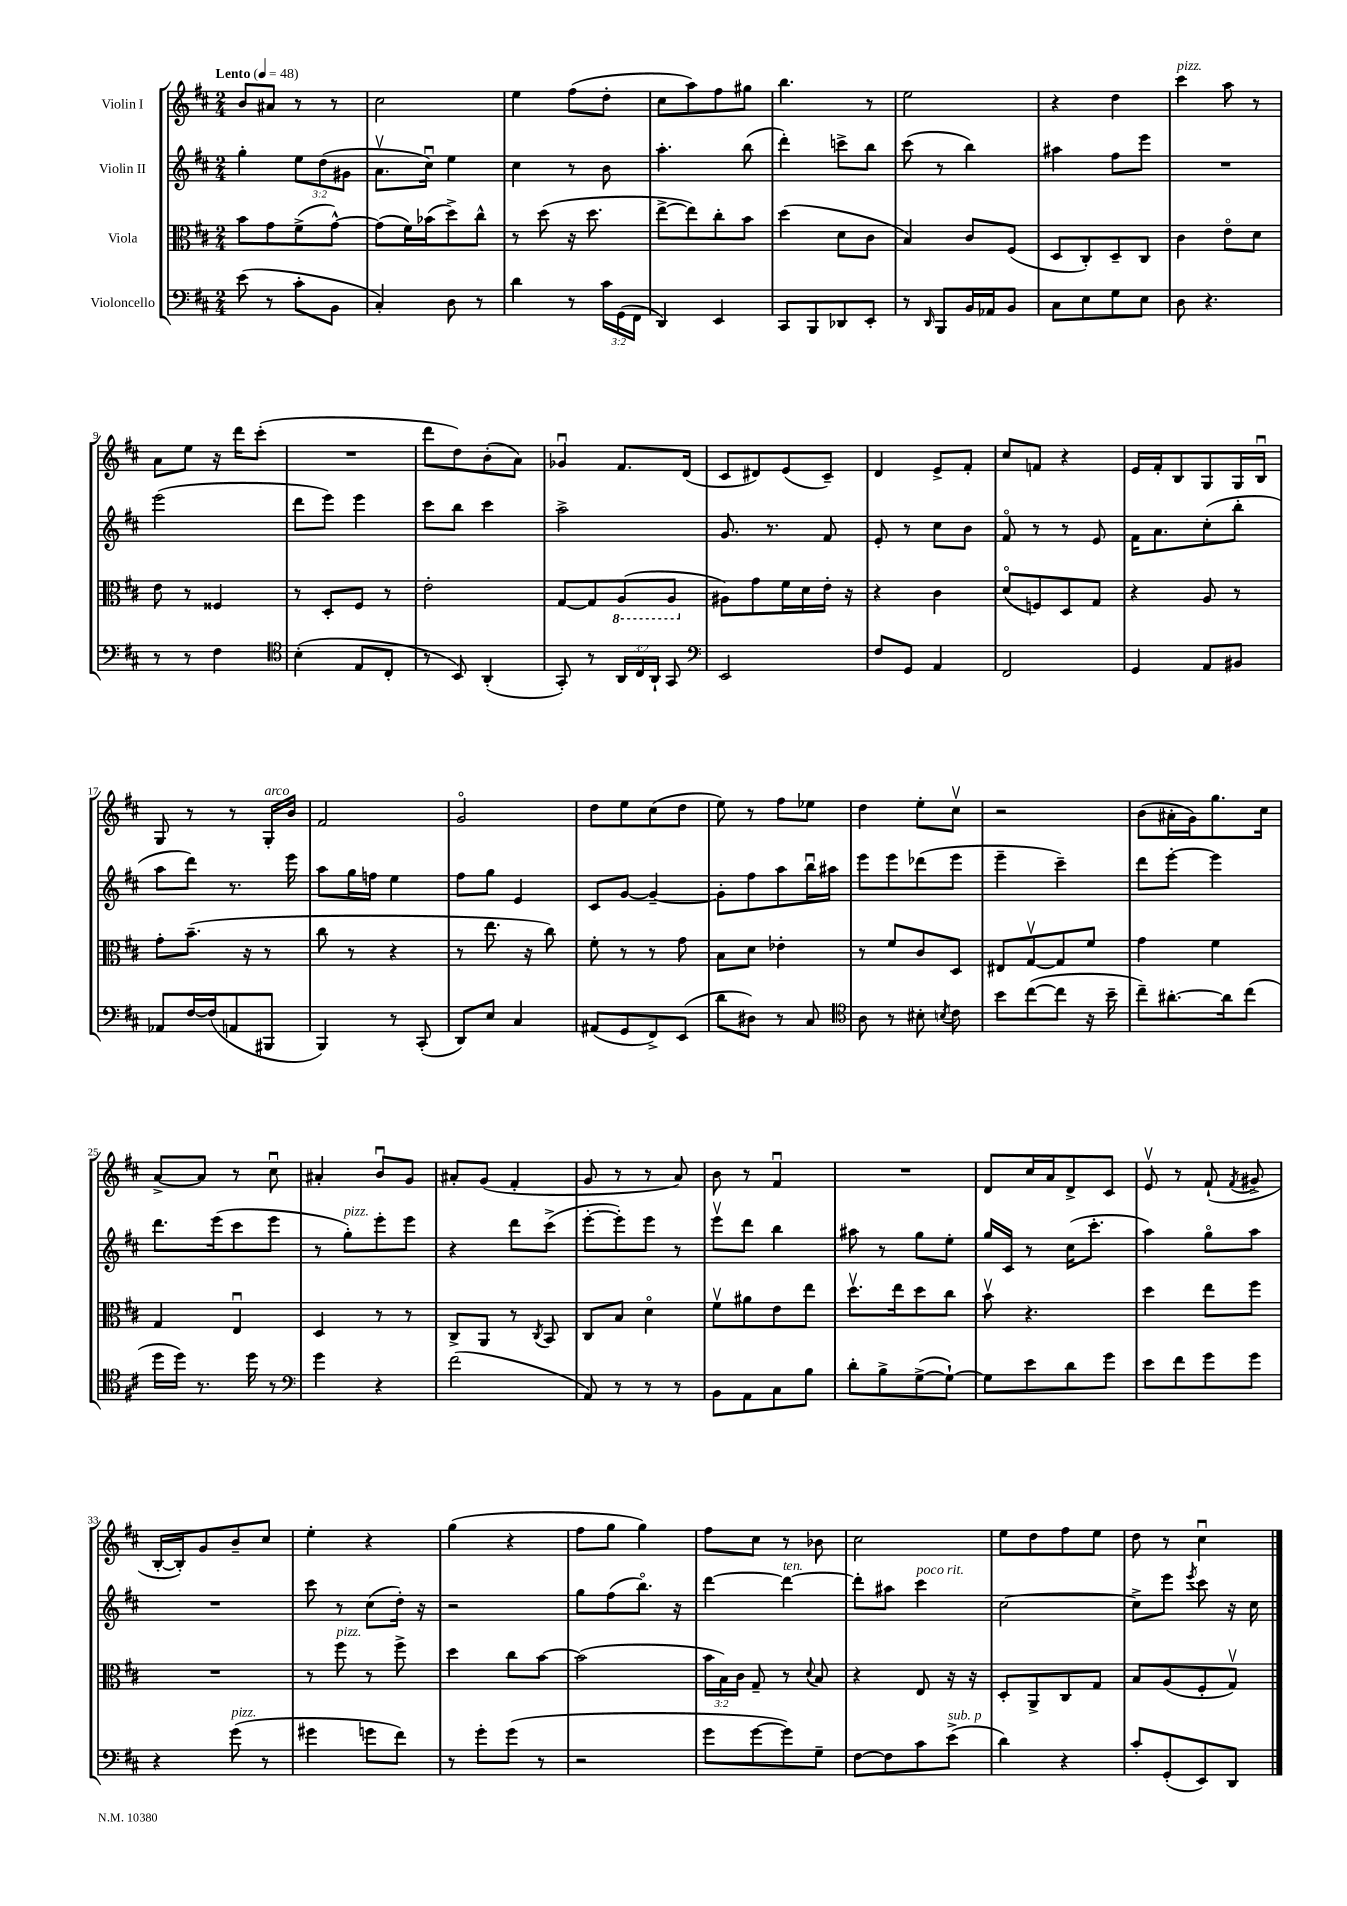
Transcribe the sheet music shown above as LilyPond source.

<<
\new StaffGroup <<
\new Staff = "s0" \with { instrumentName = "Violin I" } {
    \clef treble \key d \major \numericTimeSignature \time 2/4 \tempo "Lento" 4 = 48
    \autoBeamOff b'8[ ais'8] r8 r8 |
    cis''2 |
    e''4 fis''8[( d''8]-. |
    cis''8[ a''8) fis''8 gis''8] |
    b''4. r8 |
    e''2 |
    r4 d''4 |
    cis'''4^\markup { \italic "pizz." } a''8 r8 |
    a'8[ e''8] r16 d'''16[ cis'''8]-.( |
    R2 |
    d'''8[ d''8) b'8-.( a'8]) |
    ges'4\downbow fis'8.[ d'16]( |
    cis'8[ dis'8) e'8( cis'8]--) |
    d'4 e'8[-> fis'8]-. |
    cis''8[ f'8] r4 |
    e'16[ fis'16-. b8 g8 g16 b16]\downbow |
    g8 r8 r8 g16[-.^\markup { \italic "arco" } b'16] |
    fis'2 |
    g'2\flageolet |
    d''8[ e''8 cis''8( d''8] |
    e''8) r8 fis''8[ ees''8] |
    d''4 e''8[-. cis''8]\upbow |
    r2 |
    b'8[( ais'16-. g'16) g''8. cis''16] |
    a'8[~-> a'8] r8 cis''8\downbow |
    ais'4-. b'8[\downbow g'8] |
    ais'8[-. g'8]( fis'4-. |
    g'8 r8 r8 a'8) |
    b'8 r8 fis'4\downbow |
    R2 |
    d'8[ cis''16 a'16 d'8-> cis'8] |
    e'8\upbow r8 fis'8-!( \acciaccatura { fis'8 } gis'8-> |
    b16[~-. b16-.) g'8 b'8-- cis''8] |
    e''4-. r4 |
    g''4( r4 |
    fis''8[ g''8] g''4) |
    fis''8[ cis''8] r8 bes'8 |
    cis''2 |
    e''8[ d''8 fis''8 e''8] |
    d''8 r8 cis''4\downbow \bar "|." |
}
\new Staff = "s1" \with { instrumentName = "Violin II" } {
    \clef treble \key d \major \numericTimeSignature \time 2/4 \override Staff.TupletNumber.text = #tuplet-number::calc-fraction-text
    \autoBeamOff g''4-. \tuplet 3/2 { e''8[ d''8( gis'8] } |
    a'8.[\upbow cis''16]\downbow) e''4 |
    cis''4 r8 b'8 |
    a''4.-. b''8( |
    d'''4-.) c'''8[-> b''8] |
    cis'''8( r8 b''4) |
    ais''4 fis''8[ e'''8] |
    R2 |
    e'''2( |
    d'''8[ e'''8]) e'''4 |
    cis'''8[ b''8] cis'''4 |
    a''2-> |
    g'8. r8. fis'8 |
    e'8-. r8 cis''8[ b'8] |
    fis'8\flageolet r8 r8 e'8 |
    fis'16[ a'8. cis''8-.( b''8]-. |
    a''8[ d'''8]) r8. e'''16 |
    a''8[ g''16 f''16] e''4 |
    fis''8[ g''8] e'4 |
    cis'8[ g'8]~ g'4~-- |
    g'8[-. fis''8 a''8 b''16\downbow ais''16] |
    e'''8[ e'''8 des'''8( e'''8] |
    e'''4-- cis'''4--) |
    d'''8[ e'''8]~-. e'''4 |
    d'''8.[ e'''16( cis'''8 e'''8] |
    r8 g''8[-.^\markup { \italic "pizz." }) e'''8-. e'''8] |
    r4 d'''8[ cis'''8]->( |
    e'''8[~-. e'''8-.) e'''8] r8 |
    e'''8[\upbow d'''8] b''4 |
    ais''8 r8 g''8[ e''8]-. |
    g''16[ cis'16] r8 cis''16[( cis'''8.]-. |
    a''4) g''8[\flageolet a''8] |
    R2 |
    cis'''8 r8 cis''8[( d''16]-.) r16 |
    r2 |
    g''8[ fis''8( b''8.]\flageolet) r16 |
    d'''4~ d'''4~^\markup { \italic "ten." } |
    d'''8[-. ais''8] cis'''4^\markup { \italic "poco rit." } |
    cis''2~ |
    cis''8[-> e'''8] \acciaccatura { e'''8 } cis'''8 r16 cis''16 \bar "|." |
}
\new Staff = "s2" \with { instrumentName = "Viola" } {
    \clef alto \key d \major \numericTimeSignature \time 2/4 \override Staff.TupletNumber.text = #tuplet-number::calc-fraction-text
    \autoBeamOff b'8[ g'8 fis'8->( g'8]~-^) |
    g'8[( fis'16) bes'16( d''8->) cis''8]-^ |
    r8 d''8( r16 d''8. |
    e''8[~-> e''8) cis''8-. b'8] |
    d''4( d'8[ cis'8] |
    b4) cis'8[ fis8]( |
    d8[ cis8-.) d8-- cis8] |
    cis'4 e'8[\flageolet d'8] |
    e'8 r8 fisis4 |
    r8 d8[-. fis8] r8 |
    e'2-. |
    g8[~ g8 \ottava #-1 a,8( a,8] \ottava #0 |
    ais8[) g'8 fis'16 d'16 e'16]-. r16 |
    r4 cis'4 |
    d'8[\flageolet( f8) d8 g8] |
    r4 a8 r8 |
    g'8[-. b'8.]--( r16 r8 |
    cis''8 r8 r4 |
    r8 e''8. r16 cis''8) |
    fis'8-. r8 r8 g'8 |
    b8[ d'8] ees'4-. |
    r8 fis'8[ cis'8 d8] |
    eis8[ g8~\upbow g8 fis'8] |
    g'4 fis'4 |
    g4 e4\downbow |
    d4 r8 r8 |
    cis8[-> a,8] r8 \acciaccatura { cis8 } b,8 |
    cis8[ b8] d'4\flageolet |
    fis'8[\upbow ais'8 e'8 e''8] |
    d''8.[\upbow e''16 d''8 cis''8] |
    b'8\upbow r4. |
    d''4 e''8[ fis''8] |
    R2 |
    r8 fis''8^\markup { \italic "pizz." } r8 fis''8-> |
    d''4 cis''8[ b'8]~ |
    b'2( |
    \tuplet 3/2 { b'16[ b16) cis'16] } g8-- r8 \appoggiatura { d'8 } b8 |
    r4 e8 r16 r16 |
    d8[-. a,8-> cis8 g8] |
    b8[ a8( fis8-. g8]\upbow) \bar "|." |
}
\new Staff = "s3" \with { instrumentName = "Violoncello" } {
    \clef bass \key d \major \numericTimeSignature \time 2/4 \override Staff.TupletNumber.text = #tuplet-number::calc-fraction-text
    \autoBeamOff e'8( r8 cis'8[-. b,8] |
    cis4-.) d8 r8 |
    d'4 r8 \tuplet 3/2 { cis'16[ g,16( fis,16] } |
    d,4) e,4 |
    cis,8[ b,,8 des,8 e,8]-. |
    r8 \grace { d,16 } b,,8[ b,16 aes,16 b,8] |
    cis8[ e8 g8 e8] |
    d8 r4. |
    r8 r8 fis4 |
    \clef tenor b4-.( e8[ cis8]-. |
    r8 b,8) a,4-.( |
    g,8-.) r8 \tuplet 3/2 { a,16[ cis16 a,16]-! } g,8 |
    \clef bass e,2 |
    fis8[ g,8] a,4 |
    fis,2 |
    g,4 a,8[ bis,8] |
    aes,8[ fis16~ fis16( a,8 bis,,8] |
    b,,4) r8 cis,8-.( |
    d,8[) e8] cis4 |
    ais,8[( g,8 fis,8->) e,8]( |
    d'8[ dis8]) r8 cis8 |
    \clef tenor a8 r8 bis8-. \acciaccatura { b8 } cis'8 |
    b'8[ cis''8~( cis''8] r16 b'16-- |
    cis''8[--) ais'8.~-. ais'16 cis''8]( |
    d''16[ d''16]) r8. d''16 r8 |
    \clef bass g'4 r4 |
    fis'2( |
    a,8) r8 r8 r8 |
    b,8[ a,8 cis8 b8] |
    d'8[-. b8-> g8~->( g8]~-!) |
    g8[ e'8 d'8 g'8] |
    e'8[ fis'8 g'8 g'8] |
    r4 g'8^\markup { \italic "pizz." }( r8 |
    gis'4 g'8[ fis'8]) |
    r8 g'8[-. g'8]( r8 |
    r2 |
    g'8[ g'8~ g'8) g8]-- |
    fis8[~ fis8 cis'8 e'8]->^\markup { \italic "sub. p" }( |
    d'4) r4 |
    cis'8[-. g,8-.( e,8) d,8] \bar "|." |
}
>>
>>
